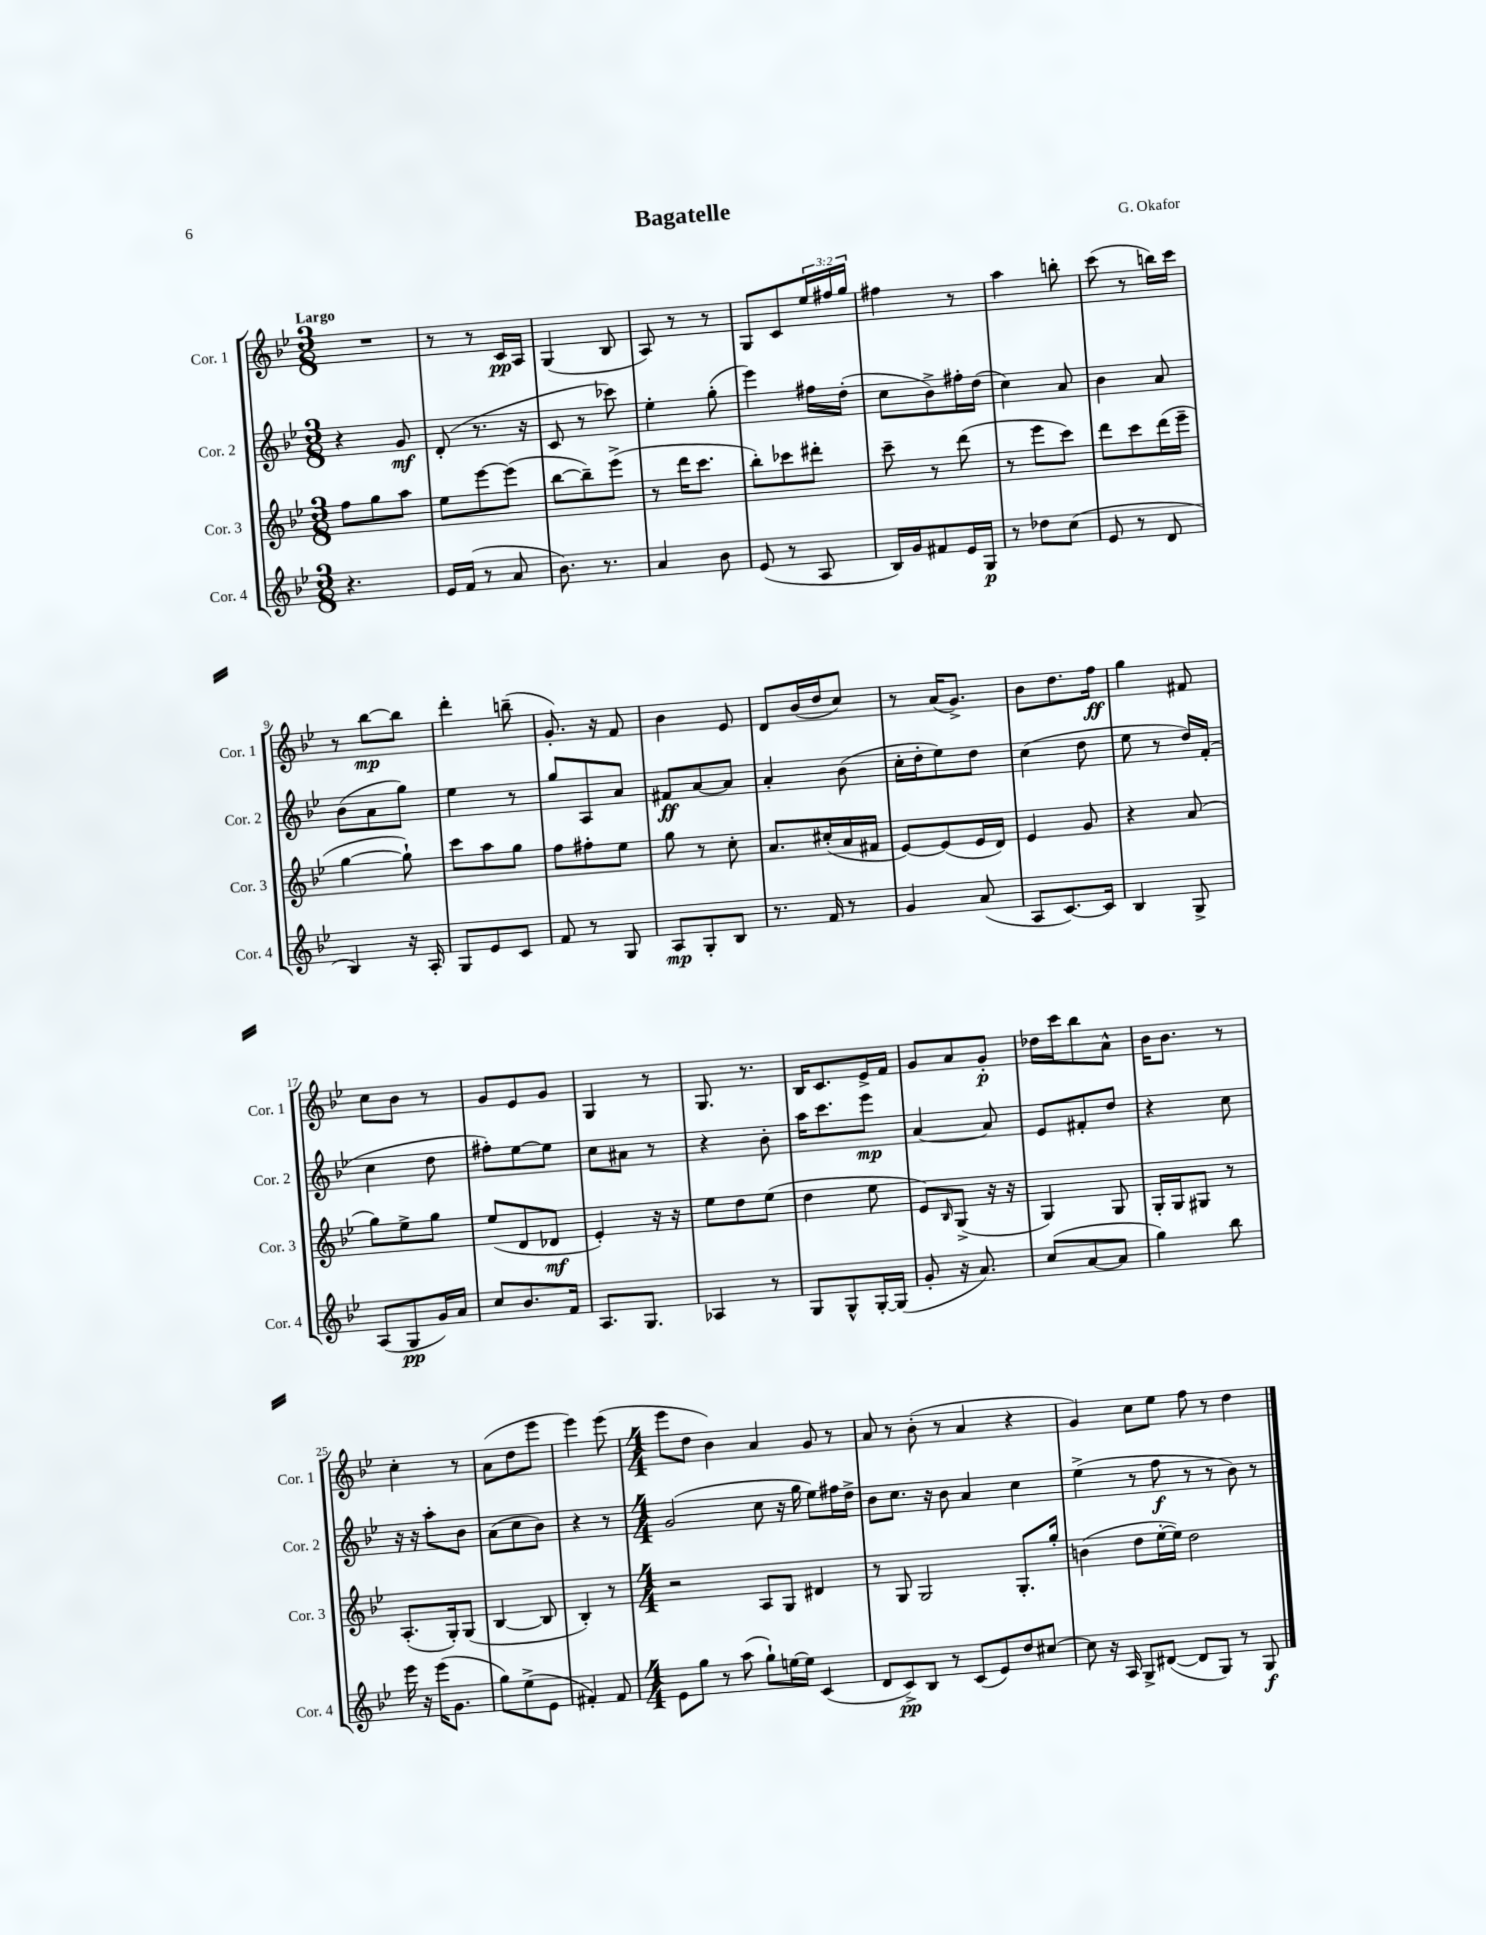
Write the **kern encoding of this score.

**kern	**kern	**kern	**kern
*staff4	*staff3	*staff2	*staff1
*clefG2	*clefG2	*clefG2	*clefG2
*k[b-e-]	*k[b-e-]	*k[b-e-]	*k[b-e-]
*M3/8	*M3/8	*M3/8	*M3/8
4.r	8ff	4r	4.r
.	8gg	.	.
.	8aa	8g	.
=	=	=	=
16e-	8ee-	(8d'	8r
(16f	.	.	.
8r	[8eee-	8.r	8r
8a	(8eee-]	.	16c
.	.	16r	16A
=	=	=	=
8.b-)	[8bb-	8c	(4G
.	8bb-~])	8r	.
8.r	.	.	.
.	(8eee-^	8ccc-)	8B-
=	=	=	=
4a	8r	4ee-'	8A)
.	16ddd	.	8r
.	8.ccc	.	.
8b-	.	(8gg'	8r
=	=	=	=
(8e-	8bb-')	4eee-)	8G
8r	8ccc-	.	8c
8A	8ddd#'	16ff#	24ee-
.	.	.	24ff#
.	.	(16dd'	.
.	.	.	24gg
=	=	=	=
16B-)	8ccc~	8cc	4ff#
16g	.	.	.
8f#	8r	8b-^)	.
16e-	(8ddd	16ff#'	8r
16G	.	(16dd	.
=	=	=	=
8r	8r	4cc)	4aa
8dd-	8eee-	.	.
(8cc	8ccc)	8a	8bb'
=	=	=	=
8e-	8ddd	4b-	(8ccc
8r	8ccc	.	8r
8d	(16ddd	8a	16bb)
.	16eee-~	.	16ccc
=	=	=	=
4B-)	[4gg	(8b-	8r
.	.	8a	[8bb-
16r	8gg`])	8gg)	8bb-]
16A'	.	.	.
=	=	=	=
8G	8ccc	4ee-	4ddd'
8e-	8aa	.	.
8c	8gg	8r	(8bb~
=	=	=	=
8f	8ff	8gg	8.g')
8r	8ff#'	8A	.
.	.	.	16r
8G	8ee-	8a	8f
=	=	=	=
8A	8gg	8f#	4b-
8G'	8r	[8a	.
8B-	8cc'	8a]	8e-
=	=	=	=
8.r	8.a	4a'	8d
.	.	.	(16b-
16f	(16cc#'	.	16dd
8r	16a	(8b-	8cc)
.	16f#	.	.
=	=	=	=
4g	[8e-)	16cc'	8r
.	.	16dd'	.
.	(8e-]	8ee-)	(16a
.	.	.	8.g^)
(8a	16e-	8dd	.
.	16d)	.	.
=	=	=	=
8A	4e-	(4cc	8b-
[8.c)	.	.	8.dd
.	8g	8dd	.
16c]	.	.	16ff
=	=	=	=
4B-	4r	8ee-	4gg
.	.	8r	.
8G^	(8a	16dd)	8f#
.	.	(16f'	.
=	=	=	=
(8A	8gg)	4cc	8cc
8G	8ee-^	.	8b-
16g)	8gg	8dd	8r
16a	.	.	.
=	=	=	=
8cc	(8ee-	8ff#')	8g
8.b-	8d	[8ee-	8e-
.	8d-	8ee-]	8g
16f	.	.	.
=	=	=	=
8.A	4e-')	8cc	4G
.	.	8a#	.
8.G	.	.	.
.	16r	8r	8r
.	16r	.	.
=	=	=	=
4A-	8ee-	4r	8.G
.	8dd	.	.
.	.	.	8.r
8r	(8ee-	8b-'	.
=	=	=	=
8G	4dd	16aa	16B-
.	.	8.ccc	8.c
8G^^	.	.	.
[16G'	8ee-	8eee-	16e-^
(16G]	.	.	16f
=	=	=	=
8g'	8e-)	[4a	8g
.	16qqB-	.	.
16r	(8G^	.	8a
8.a)	.	.	.
.	16r	8a]	8g'
.	16r	.	.
=	=	=	=
(8cc	4G)	8e-	16dd-
.	.	.	16ccc
[8a	.	8f#'	8bb-
8a]	8G	8dd	8a^^
=	=	=	=
4gg)	16G'	4r	16b-
.	16G	.	8.b-
.	8G#	.	.
8bb-	8r	8cc	8r
=	=	=	=
16eee-	(8.A'	16r	4cc'
16r	.	16r	.
(16eee-	.	8aa'	.
8.g	16G')	.	.
.	(8G	8b-	8r
=	=	=	=
8gg)	[4B-	(8a	(8a
(8ee-^	.	8cc	8dd
8e-	8B-]	8b-)	8eee-
=	=	=	=
4f#')	4B-')	4r	4eee-)
8f#	8r	8r	(8eee-
=	=	=	=
*M4/4	*M4/4	*M4/4	*M4/4
8e-	2r	(2g	8eee-
8gg	.	.	8dd
8r	.	.	4b-)
(8aa	.	.	.
8gg`)	8A	8cc	4a
[16ee	8G	16r	.
16ee]	.	16gg	.
(4c	4d#	8ee-)	8g
.	.	16ff#	8r
.	.	16dd^	.
=	=	=	=
8d	8r	8b-	8a
8c^)	8G	8.cc	8r
8B-	2G	.	(8b-'
.	.	16r	.
8r	.	8b-	8r
(8c	.	4a	4a
8e-)	.	.	.
8dd	8.G'	4cc	4r
[8cc#	.	.	.
.	16gg'	.	.
=	=	=	=
8cc#]	(4b	(4ee-^	4g)
16r	.	.	.
16A	.	.	.
8G^	8dd	8r	8cc
([8d#	[16ee-'	8ff	8ee-
.	16ee-])	.	.
8d#]	2dd	8r	8ff
8G)	.	8r	8r
8r	.	8b-)	4dd
8G	.	8r	.
==	==	==	==
*-	*-	*-	*-
